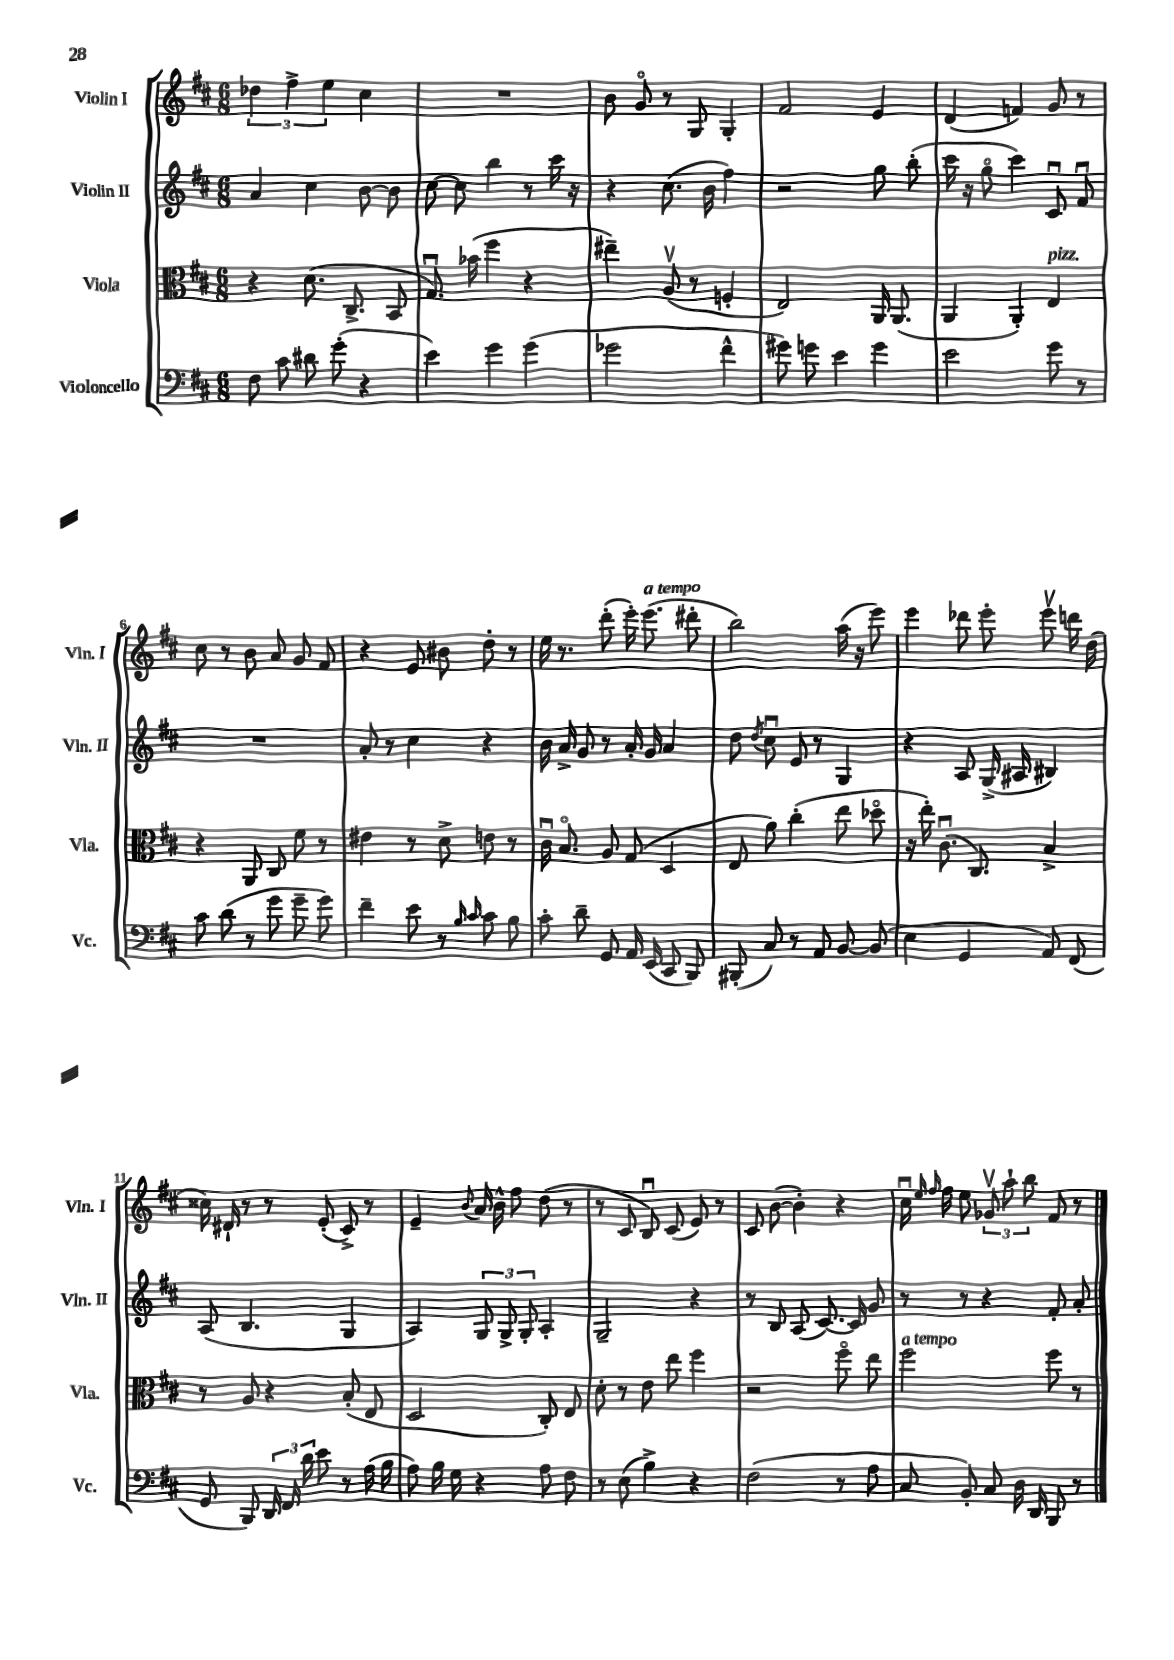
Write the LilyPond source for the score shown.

<<
\new StaffGroup <<
\new Staff = "s0" \with { instrumentName = "Violin I" shortInstrumentName = "Vln. I" } {
    \clef treble \key d \major \numericTimeSignature \time 6/8
    \autoBeamOff \tuplet 3/2 { des''4 fis''4-> e''4 } cis''4 |
    R2. |
    b'8 g'8\flageolet r8 g8 g4-. |
    fis'2 e'4 |
    d'4( f'4) g'8 r8 |
    cis''8 r8 b'8 a'8 g'8 fis'8 |
    r4 e'8 bis'8 d''8-. r8 |
    e''16 r8. d'''8-.( e'''16-.) e'''8.^\markup { \italic "a tempo" }( dis'''8-. |
    b''2) a''16( r16 e'''8) |
    e'''4 des'''8 e'''8-. e'''8\upbow d'''16 d''16( |
    cisis''16) dis'16-! r8 r8 e'8-.( cis'8->) r8 |
    e'4-- \appoggiatura { b'8 } a'16 b'16-^ fis''8 d''8( r8 |
    r8 cis'8 b8\downbow) cis'8( e'8) r8 |
    cis'8 b'8~( b'4-.) r4 |
    cis''16\downbow \grace { e''16 fis''16 } fis''16 e''8 \tuplet 3/2 { ges'8\upbow a''8-! b''8 } fis'8 r8 \bar "|." |
}
\new Staff = "s1" \with { instrumentName = "Violin II" shortInstrumentName = "Vln. II" } {
    \clef treble \key d \major \numericTimeSignature \time 6/8
    \autoBeamOff a'4 cis''4 b'8~ b'8 |
    cis''8~ cis''8 b''4 r8 cis'''16 r16 |
    r4 cis''8.( b'16 fis''4) |
    r2 g''8 b''8-.( |
    cis'''16 r16 g''8\flageolet cis'''4) cis'8\downbow fis'8\downbow |
    R2. |
    a'8-. r8 cis''4 r4 |
    b'16 a'16-> g'8 r8 a'16-. g'16 a'4 |
    d''8 \acciaccatura { d''8 } cis''8\downbow e'8 r8 g4 |
    r4 a8 g16->( ais16 bis4) |
    a8( b4. g4 |
    a4) \tuplet 3/2 { g8 g8-> g8-. } a4-. |
    g2-- r4 |
    r8 b8 a8( cis'8.~) cis'16 g'8 |
    r8 r8 r4 fis'8-. a'8-. \bar "|." |
}
\new Staff = "s2" \with { instrumentName = "Viola" shortInstrumentName = "Vla." } {
    \clef alto \key d \major \numericTimeSignature \time 6/8
    \autoBeamOff r4 d'8.( cis8.-> b,8 |
    g8.\downbow) bes'16( fis''4 r4 |
    eis''4--) a8\upbow( r8 f4-. |
    e2) a,16 a,8.( |
    a,4 a,4-.) e4^\markup { \italic "pizz." } |
    r4 a,8 cis8 fis'8 r8 |
    eis'4 r8 d'8-> e'8 r8 |
    cis'16\downbow b8.\flageolet a8 g8( d4 |
    e8 a'8) cis''4-.( e''8 des''8\flageolet |
    r16 e''16-.) cis'8.\downbow( cis8.) b4-> |
    r8 a8 r4 b8-.( e8 |
    d2 cis8-.) e8 |
    d'8-. r8 e'8 e''8 fis''4 |
    r2 fis''8\flageolet e''8 |
    fis''2^\markup { \italic "a tempo" } fis''8 r8 \bar "|." |
}
\new Staff = "s3" \with { instrumentName = "Violoncello" shortInstrumentName = "Vc." } {
    \clef bass \key d \major \numericTimeSignature \time 6/8
    \autoBeamOff fis8 cis'8 dis'8 g'8-.( r4 |
    e'4) g'4 g'4( |
    ges'2 fis'4-^ |
    gis'8) g'8 e'4 g'4 |
    e'2 g'8 r8 |
    cis'8 d'8( r8 g'8 g'8-- g'8) |
    fis'4-- e'8 r8 \grace { b16 cis'16 } cis'8 b8 |
    cis'8-. d'8-- g,8 a,16 e,16( cis,8 b,,8) |
    bis,,8-.( cis8) r8 a,8 b,8~ b,8( |
    e4 g,4 a,8) fis,8( |
    g,8 b,,8) \tuplet 3/2 { d,16 fis,16 d'16 } e'8 r8 a16( b16 |
    a8) b16 g16 r4 a8 fis8 |
    r8 e8( b4->) r4 |
    fis2( r8 a8 |
    cis8 b,8-.) cis8 d16 d,16 b,,8 r8 \bar "|." |
}
>>
>>
